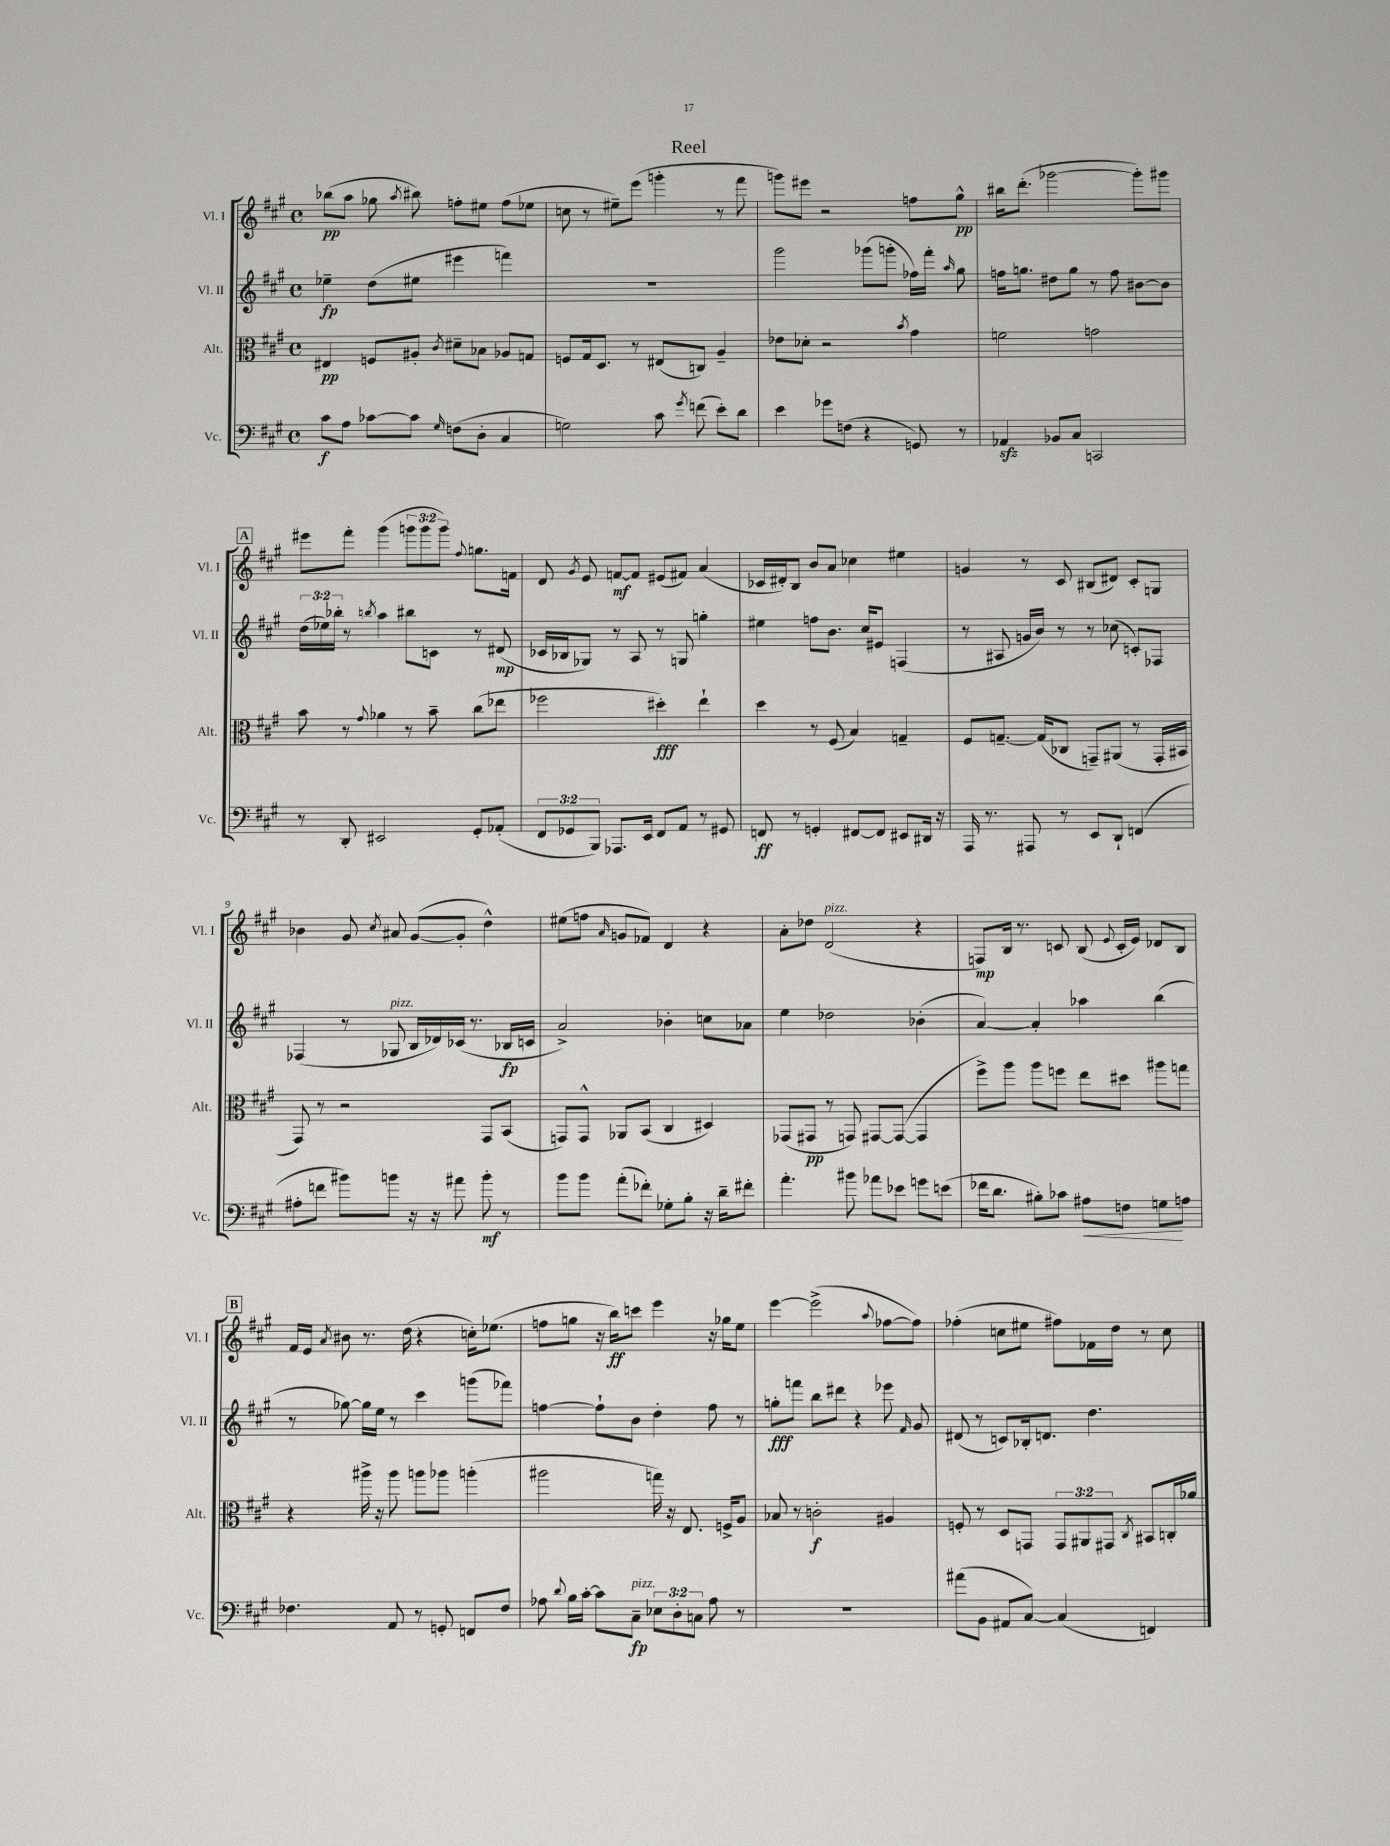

**kern	**dynam	**kern	**dynam	**kern	**dynam	**kern	**dynam
*part4	*part4	*part3	*part3	*part2	*part2	*part1	*part1
*staff4	*staff4	*staff3	*staff3	*staff2	*staff2	*staff1	*staff1
*I"Vc.	*	*I"Alt.	*	*I"Vl. II	*	*I"Vl. I	*
*I'Vc.	*	*I'Alt.	*	*I'Vl. II	*	*I'Vl. I	*
*clefF4	*	*clefC3	*	*clefG2	*	*clefG2	*
*k[f#c#g#]	*	*k[f#c#g#]	*	*k[f#c#g#]	*	*k[f#c#g#]	*
*M4/4	*	*M4/4	*	*M4/4	*	*M4/4	*
*met(c)	*	*met(c)	*	*met(c)	*	*met(c)	*
=1	=1	=1	=1	=1	=1	=1	=1
8c#\L	f	4E#X/	pp	4ee-X~\	fp	(8bb-X\L	pp
8A\J	.	.	.	.	.	8aa\J	.
[8c-X\L	.	8Fn/L	.	(8dd\L	.	8gg-X\	.
.	.	.	.	.	.	8qaa/	.
8c-\J]	.	8A#X'/J	.	8ee#X\J	.	8bb#X\)	.
16qqG#/	.	8qc#/	.	.	.	.	.
(8Fn\L	.	8d#X~\L	.	4eee#X\	.	8ffn'\L	.
8D'\J	.	8B-X\J	.	.	.	8ee#X\J	.
4C#/	.	8A-X/L	.	4fffn\)	.	(8ff\L	.
.	.	8Gn/J	.	.	.	8ee-X\J	.
=2	=2	=2	=2	=2	=2	=2	=2
2Gn\)	.	8Fn/L	.	1r	.	8ccn\	.
.	.	16G#/k	.	.	.	8r	.
.	.	8.D/J	.	.	.	.	.
.	.	.	.	.	.	8ee#X~\L)	.
.	.	8r	.	.	.	(8eee\J	.
8c#\	.	(8E#X/L	.	.	.	4gggn'\	.
8qg#/	.	.	.	.	.	.	.
(8fn\	.	8Cn/J)	.	.	.	.	.
8e'\L)	.	4A~/	.	.	.	8r	.
8d\J	.	.	.	.	.	8fff#\	.
=3	=3	=3	=3	=3	=3	=3	=3
4e\	.	8e-X\L	.	2ggg#\	.	8gggn\L)	.
.	.	8d-X'\J	.	.	.	8eee#X\J	.
8g-X\L	.	2r	.	.	.	2r	.
(8Fn\J	.	.	.	.	.	.	.
4r	.	.	.	(8ggg-X\L	.	.	.
.	.	.	.	8gggn'\J	.	.	.
.	.	8qb/	.	.	.	.	.
8GGn/)	.	4g#\	.	16ff-X\LL)	.	8ffn\L	.
.	.	.	.	16fff#'\JJ	.	.	.
.	.	.	.	16qqaa/	.	.	.
8r	.	.	.	8gg#\	.	8gg#^^\J	pp
=4	=4	=4	=4	=4	=4	=4	=4
4AA-Xzz/	.	2fn\	.	16ffn\KL	.	16bb#X\KL	.
.	.	.	.	8.ggn\J	.	(8.ddd'\J	.
8BB-X/L	.	.	.	8dd#X\L	.	[2ggg-X\	.
8C#/J	.	.	.	8gg\J	.	.	.
2CCn/	.	2gn\	.	8r	.	.	.
.	.	.	.	8ff\	.	.	.
.	.	.	.	[8b#X\L	.	8ggg-'\L])	.
.	.	.	.	8b#\J]	.	8ggg#X\J	.
!!LO:LB:g=z
!!LO:REH:place=s1:t=A
=5	=5	=5	=5	=5	=5	=5	=5
8r	.	8b\	.	(24dd\LL	.	8eee#X\L	.
.	.	.	.	24ee-X\)	.	.	.
.	.	.	.	24bb-X'\JJ	.	.	.
8DD'/	.	8r	.	8r	.	8fff#'\J	.
.	.	8qqg#/	.	8qbbn/	.	.	.
2EE#X/	.	4a-X\	.	4aa\	.	(4ggg#\	.
.	.	8r	.	8bb#X\L	.	12gggn\L	.
.	.	.	.	.	.	12ggg\	.
.	.	8b~\	.	8cn\J	.	.	.
.	.	.	.	.	.	12ggg\J)	.
.	.	.	.	.	.	8qqff#/	.
8GG#'/L	.	(8cc#\L	.	8r	.	8.ggn\L	.
(8AA-X'/J	.	8ee-X\J	.	(8d#X/	mp	.	.
.	.	.	.	.	.	16fn\Jk	.
=6	=6	=6	=6	=6	=6	=6	=6
12FF#/L	.	2ff-X\	.	16c-X/LL	.	8d/	.
.	.	.	.	16B-X/J	.	.	.
12GG-X/	.	.	.	.	.	.	.
.	.	.	.	.	.	8qg#/	.
.	.	.	.	8G-X/J)	.	8e/	.
12BBB/J)	.	.	.	.	.	.	.
8.AAA-X/L	.	.	.	8r	.	[8fn/L	mf
.	.	.	.	8A/	.	8f/J]	.
16EE/Jk	.	.	.	.	.	.	.
8FF#/L	.	4dd#X'\)	fff	8r	.	(8e#X/L	.
8AA/J	.	.	.	8Gn/	.	8f#X/J)	.
8r	.	4ee`\	.	4ggn'\	.	(4a/	.
8GG#X/	.	.	.	.	.	.	.
=7	=7	=7	=7	=7	=7	=7	=7
8FFn/	ff	4dd\	.	4ee#X\	.	16c-X/LL	.
.	.	.	.	.	.	16d#X'/J)	.
8r	.	.	.	.	.	8B/J	.
4GGn'/	.	8r	.	8ffn\L	.	8b/L	.
.	.	(8F#/	.	8.b\J	.	8a/J	.
[8FF#X/L	.	4B/)	.	.	.	4cc-X\	.
.	.	.	.	16cc#/KL	.	.	.
8FF#/J]	.	.	.	8e#X/J	.	.	.
8EE#X/L	.	4Gn~/	.	(4Fn/	.	4ee#X\	.
16DD#X/Jk	.	.	.	.	.	.	.
16r	.	.	.	.	.	.	.
=8	=8	=8	=8	=8	=8	=8	=8
16AAA/	.	8F#/L	.	8r	.	4gn/	.
8.r	.	.	.	.	.	.	.
.	.	[8.Gn~/J	.	8A#X/	.	.	.
8AAA#X/	.	.	.	16gn/LL	.	8r	.
.	.	(16G/KL]	.	16b/JJ)	.	.	.
8r	.	8C-X/J	.	8r	.	8c#/	.
8EE/L	.	8GGn~/L)	.	8r	.	(8B#X/L	.
8DD`/J	.	(8AA#X/J	.	(8cc-X\	.	8d#X/J)	.
(4FFn/	.	8r	.	8cn'/L)	.	8c#'/L	.
.	.	16GG'/LL	.	8F-X/J	.	8Gn/J	.
.	.	16BB#X/JJ	.	.	.	.	.
!!LO:LB:g=z
=9	=9	=9	=9	=9	=9	=9	=9
8A#X'\L	.	8GG#/)	.	(4F-X/	.	4b-X\	.
8fn\J	.	8r	.	.	.	.	.
8b#X\L)	.	2r	.	8r	.	8g#/	.
.	.	.	.	.	.	8qcc#/	.
!	!	!	!	!LO:TX:a:i:t=pizz.	!	!	!
8bn\J	.	.	.	8G-X/	.	8a#X/	.
16r	.	.	.	16B/LL	.	([8g#/L	.
16r	.	.	.	16d-X/)	.	.	.
8a#X\	.	.	.	(16c-X/JJ	.	8g#'/J]	.
.	.	.	.	8.r	.	.	.
8b'\	mf	8GG#/L	.	.	.	4dd^^\)	.
8r	.	(8BB/J	.	16B-X/LL	fp	.	.
.	.	.	.	16cn/JJ	.	.	.
=10	=10	=10	=10	=10	=10	=10	=10
8b\L	.	8GGn/L)	.	2a^/)	.	(8ee#X\L	.
8b\J	.	8GG^^/J	.	.	.	8ffn\J	.
.	.	.	.	.	.	16qqa/	.
(8a'\L	.	8AA-X/L	.	.	.	8gn/L	.
8f-X'\J)	.	(8BB/J	.	.	.	8f-X/J)	.
8G-X'\L	.	4C#/	.	4b-X'\	.	4d/	.
8B'\J	.	.	.	.	.	.	.
16r	.	4D#X/)	.	8ccn\L	.	4r	.
16d~\KL	.	.	.	.	.	.	.
8f#X'\J	.	.	.	8a-X\J	.	.	.
=11	=11	=11	=11	=11	=11	=11	=11
4.a'\	.	(8GG-X/L	.	4ee\	.	8a'\L	.
.	.	8GG#X/J	pp	.	.	8dd-X\J	.
!	!	!	!	!	!	!LO:TX:a:i:t=pizz.	!
.	.	8r	.	2dd-X\	.	(2d/	.
8b#X\	.	8GGn/)	.	.	.	.	.
8a-X\L	.	[8GG#X/L	.	.	.	.	.
8e-X\J	.	(8GG#/J_	.	.	.	.	.
8gn\L	.	4GG#/]	.	(4b-X'\	.	4r	.
(8en\J	.	.	.	.	.	.	.
=12	=12	=12	=12	=12	=12	=12	=12
16f-X\KL	.	8ff#^\L)	.	[4a/)	.	8Fn/L)	mp
8.d\J	.	.	.	.	.	.	.
.	.	8aa\J	.	.	.	16B/Jk	.
.	.	.	.	.	.	8.r	.
8B#X'\L)	.	8aa\L	.	4a'/]	.	.	.
8c-X\J	.	8ffn\J	.	.	.	8cn/	.
!	!LO:HP:b	!	!	!	!	!	!
8A#X\L	<	8ee\L	.	4aa-X\	.	(8B/	.
.	.	.	.	.	.	8qqe/	.
8Fn\J	.	8dd#X\J	.	.	.	16c'/LL	.
.	.	.	.	.	.	16e/JJ)	.
8Gn\L	.	8aa#X\L	.	(4bb\	.	8d-X/L	.
8An\J	[	8ggn\J	.	.	.	8B/J	.
!!LO:LB:g=z
!!LO:REH:place=s1:t=B
=13	=13	=13	=13	=13	=13	=13	=13
4.F-X\	.	4r	.	8r	.	16f#/LL	.
.	.	.	.	.	.	16e/JJ	.
.	.	.	.	.	.	8qa/	.
.	.	.	.	[8gg-X\)	.	8b#X\	.
.	.	16aa#X^\	.	16gg-\LL]	.	8.r	.
.	.	16r	.	16ee\JJ	.	.	.
8AA/	.	8aa#\	.	8r	.	.	.
.	.	.	.	.	.	(16dd\	.
8r	.	8aan\L	.	4ccc#\	.	4r	.
8GGn'/	.	8aa-X\J	.	.	.	.	.
8FFn/L	.	(4aan'\	.	(8gggn\L	.	16ccn'\KL)	.
.	.	.	.	.	.	(8.ee-X\J	.
8F-/J	.	.	.	8fff-X\J)	.	.	.
=14	=14	=14	=14	=14	=14	=14	=14
8A-X\	.	2aa#X\	.	[4ffn\	.	8ffn\L	.
8qqd/	.	.	.	.	.	.	.
16B\LL	.	.	.	.	.	8ggn\J	.
[16c#'\JJ	.	.	.	.	.	.	.
8c#\L]	.	.	.	8ff`\L]	.	16r	.
.	.	.	.	.	.	16bb\KL)	ff
!LO:TX:a:i:t=pizz.	!	!	!	!	!	!	!
8C#~\J	fp	.	.	8b\J	.	8cccn\J	.
12E-X\L	.	16ggn\)	.	4dd'\	.	4eee\	.
.	.	16r	.	.	.	.	.
12D'\	.	.	.	.	.	.	.
.	.	8.E/	.	.	.	.	.
12Cn\J	.	.	.	.	.	.	.
8A-\	.	.	.	8ff\	.	16r	.
.	.	16Fn^/KL	.	.	.	16gg-X\KL	.
8r	.	8A/J	.	8r	.	8ee\J	.
=15	=15	=15	=15	=15	=15	=15	=15
1r	.	8B-X/	.	8ggn'\L	fff	[4eee\	.
.	.	8r	.	8fffn\J	.	.	.
.	.	2cn'\	f	8bb\L	.	(2eee^\]	.
.	.	.	.	8ddd#X\J	.	.	.
.	.	.	.	4r	.	.	.
.	.	.	.	.	.	8qqaa/	.
.	.	4A#X/	.	8eee-X\	.	[8ff-X\L	.
.	.	.	.	16qqf#/	.	.	.
.	.	.	.	8g#/	.	8ff-\J])	.
=16	=16	=16	=16	=16	=16	=16	=16
(8a#X\L	.	8Fn'/	.	(8d#X/	.	(4ff-X'\	.
8BB\J	.	8r	.	8r	.	.	.
8AA#X/L	.	8D/L	.	8cn/L)	.	8ccn\L	.
[8C#/J)	.	8GGn/J	.	16B-X'/k	.	8ee#X\J	.
.	.	.	.	8.dn/J	.	.	.
(4C#/]	.	12GG/L	.	.	.	8ff#X\L)	.
.	.	12AA#X/	.	.	.	.	.
.	.	.	.	4.dd\	.	16f-X\L	.
.	.	12GG#X/J	.	.	.	.	.
.	.	.	.	.	.	16dd\JJ	.
.	.	8qC#/	.	.	.	.	.
4FFn/)	.	8BB#X/L	.	.	.	8r	.
.	.	16Cn'/L	.	.	.	8cc\	.
.	.	16a-X/JJ	.	.	.	.	.
==	==	==	==	==	==	==	==
*-	*-	*-	*-	*-	*-	*-	*-
